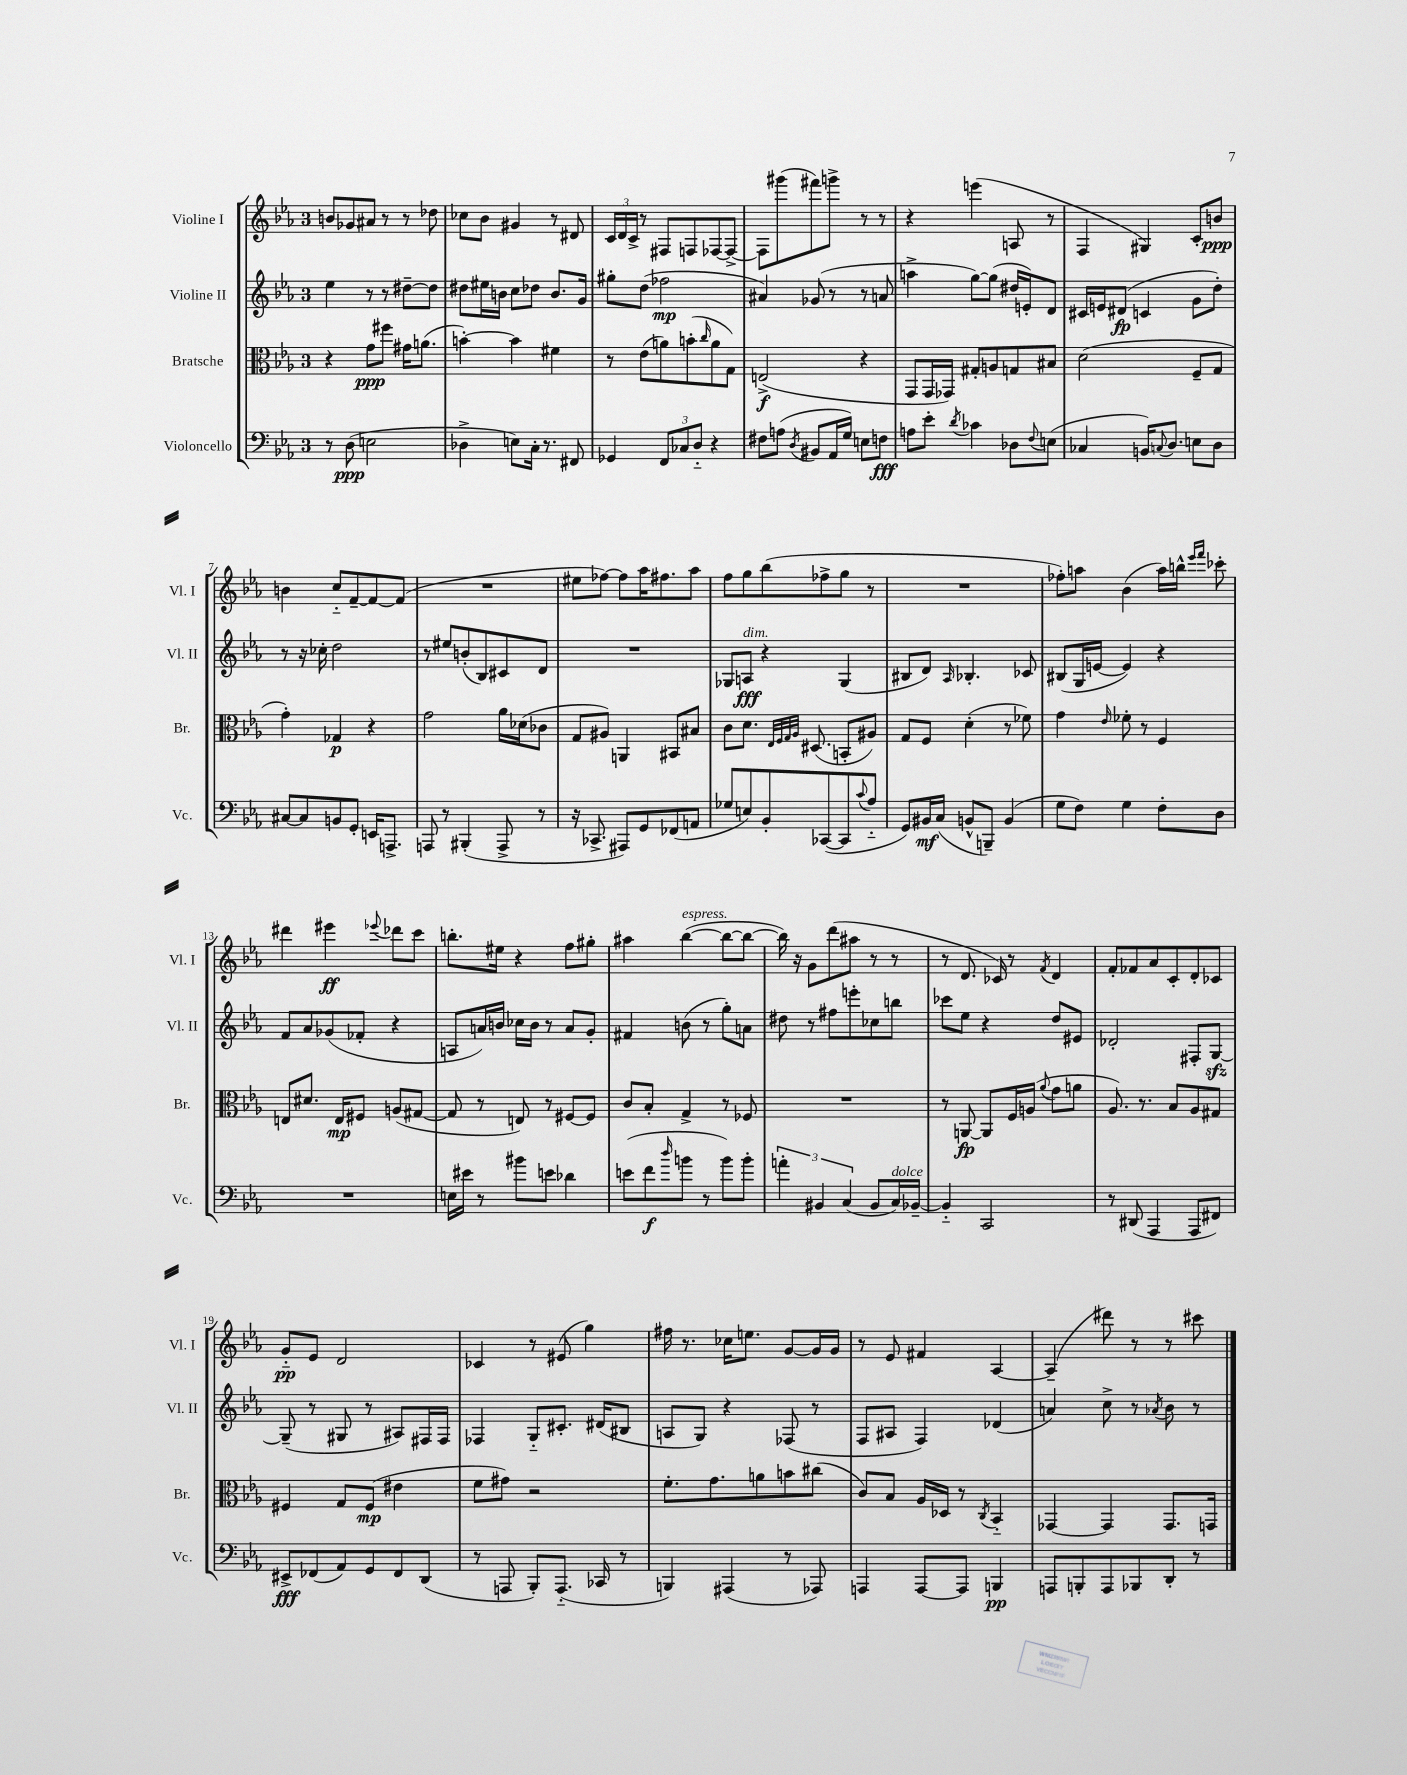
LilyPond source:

<<
\new StaffGroup <<
\new Staff = "s0" \with { instrumentName = "Violine I" shortInstrumentName = "Vl. I" } {
    \clef treble \key ees \major \once \override Staff.TimeSignature.style = #'single-digit \time 3/4
    b'8 ges'8 ais'8 r8 r8 des''8 |
    ces''8 bes'8 gis'4 r8 dis'8 |
    \tuplet 3/2 { c'16 d'16 c'16-> } r8 fis8 f8 fes8~ fes8~-> |
    fes8 gis'''8( fis'''8) g'''8-> r8 r8 |
    r4 e'''4( a8 r8 |
    f4 gis4) c'8-. b'8\ppp |
    b'4 c''8-_ f'8~-- f'8~ f'8( |
    R2. |
    eis''8 fes''8~) fes''8 aes''16 fis''8. aes''8 |
    f''8 g''8 bes''8( fes''8-> g''8 r8 |
    R2. |
    fes''8-.) a''8 bes'4( a''16) b''16-^ \grace { ees'''16 f'''16 } ces'''8-. |
    dis'''4 eis'''4\ff \appoggiatura { ees'''8 } des'''8 c'''8 |
    b''8.-. eis''16 r4 f''8 gis''8-. |
    ais''4 bes''4~^\markup { \italic "espress." }( bes''8~ bes''8~ |
    bes''16) r16 g'8 d'''8( ais''8 r8 r8 |
    r8 d'8. ces'16) r8 \acciaccatura { f'8 } d'4 |
    f'8-. fes'8 aes'8 c'8-. d'8-. ces'8 |
    g'8-_\pp ees'8 d'2 |
    ces'4 r8 eis'8( g''4) |
    fis''16 r8. ces''16 e''8. g'8~ g'16 g'16 |
    r8 ees'8 fis'4 aes4~ |
    aes4--( dis'''8) r8 r8 cis'''8 \bar "|." |
}
\new Staff = "s1" \with { instrumentName = "Violine II" shortInstrumentName = "Vl. II" } {
    \clef treble \key ees \major \once \override Staff.TimeSignature.style = #'single-digit \time 3/4
    ees''4 r8 r8 dis''8~-- dis''8 |
    dis''8 eis''16 b'16 c''8 des''8 b'8. g'16 |
    gis''8-. d''8( fes''2\mp |
    ais'4) ges'8( r8 r8 a'8 |
    a''4-> g''8~) g''8( dis''16 e'16-.) d'8 |
    cis'16 e'16 dis'8\fp( c'4 g'8 d''8-.) |
    r8 r16 ces''16-. d''2 |
    r8 eis''8 b'8-.( bes8) cis'8 d'8 |
    R2. |
    ges8 a8\fff^\markup { \italic "dim." } r4 ges4( |
    bis8 d'8) \grace { aes16 } bes4.-. ces'8 |
    bis8( g16 e'16~ e'4) r4 |
    f'8 aes'8 ges'8( fes'8-. r4 |
    a8 a'16) b'16 ces''16 b'16 r8 a'8 g'8-. |
    fis'4 b'8( r8 g''8-.) a'8 |
    dis''8 r8 fis''8 e'''8-. ces''8 b''8 |
    ces'''8 ees''8 r4 d''8 eis'8 |
    des'2-. fis8-. g8~\sfz |
    g8--( r8 gis8 r8 ais8) fis16 fis16 |
    fes4 g8-_ cis'8.-. dis'16( bis8 |
    a8 g8) r4 fes8( r8 |
    f8 ais8 f4) des'4( |
    a'4) c''8-> r8 \acciaccatura { aes'8 } bes'8 r8 \bar "|." |
}
\new Staff = "s2" \with { instrumentName = "Bratsche" shortInstrumentName = "Br." } {
    \clef alto \key ees \major \once \override Staff.TimeSignature.style = #'single-digit \time 3/4
    r4 g'8\ppp fis''8 gis'16 a'8.( |
    b'4~-.) b'4 fis'4 |
    r8 ees'8( a'8) b'8-.( \grace { c''16 } a'8 g8) |
    e2->\f( r4 |
    g,8 g,16 ges,16) gis8-. a8 g8 bis8 |
    d'2( f8-- g8 |
    g'4-.) ges4\p r4 |
    g'2 aes'16 des'16( ces'8 |
    g8 ais8) a,4 bis,8 bis8 |
    c'8 d'8. \grace { ees32 f32 g32 aes32 } dis8.( b,8-. ais8) |
    g8 f8 d'4-.( r8 fes'8) |
    g'4 \grace { ees'16 } fes'8-. r8 f4 |
    e8 dis'8. e16\mp fis8 a8( gis8~ |
    gis8 r8 e8) r8 fis8~ fis8 |
    c'8 bes8-. g4-> r8 fes8 |
    R2. |
    r8 a,8~\fp a,8 f16 a16( \appoggiatura { aes'8 } g'8 a'8 |
    aes8.) r8. bes8 aes8 gis8 |
    fis4 g8 fis8\mp( eis'4 |
    f'8 gis'8) r2 |
    f'8.-. g'8. a'8 b'8 cis''8( |
    c'8) bes8 aes16 des16 r8 \acciaccatura { c8 } bes,4-_ |
    ges,4~ ges,4 ges,8. g,16 \bar "|." |
}
\new Staff = "s3" \with { instrumentName = "Violoncello" shortInstrumentName = "Vc." } {
    \clef bass \key ees \major \once \override Staff.TimeSignature.style = #'single-digit \time 3/4
    r8 d8\ppp( e2 |
    des4-> e8) c16-. r8. fis,8 |
    ges,4 \tuplet 3/2 { f,8 ces8 d8-_ } r4 |
    fis8 a8( \acciaccatura { d8 } bis,8 aes,16 g16) e8 f8\fff |
    a8 ees'8-. \acciaccatura { d'8 } ces'4 des8 \appoggiatura { f8 } e8( |
    ces4 b,16) \appoggiatura { c8 } d8. e8 d8 |
    cis8~ cis8 b,8 g,8-. e,16 a,,8.-> |
    a,,8 r8 bis,,4-.( a,,8-> r8 |
    r16 ces,8.-> ais,,8) g,8 fes,8( a,8 |
    ges8 e8) bes,8-. ces,8~( ces,8 \appoggiatura { c'8 } aes8-_ |
    g,8) bis,16\mf c16( b,8-^ b,,8--) b,4( |
    g8 f8) g4 f8-. d8 |
    R2. |
    e16 eis'16 r8 bis'8 e'8 des'4 |
    e'8( f'8\f \grace { d''16 } b'8 r8 b'8) b'8-. |
    \tuplet 3/2 { a'4-. bis,4 c4( } bis,8 c16^\markup { \italic "dolce" }) bes,16~-- |
    bes,4-_ c,2 |
    r8 dis,8( aes,,4 aes,,8 fis,8) |
    eis,8->\fff fes,8( aes,8) g,8 fes,8 d,8( |
    r8 a,,8 bes,,8-.) a,,8.-_( ces,16 r8 |
    b,,4) ais,,4( r8 aes,,8) |
    a,,4 a,,8~ a,,8 b,,4\pp |
    a,,8 b,,8-. a,,8 bes,,8 d,8-. r8 \bar "|." |
}
>>
>>
